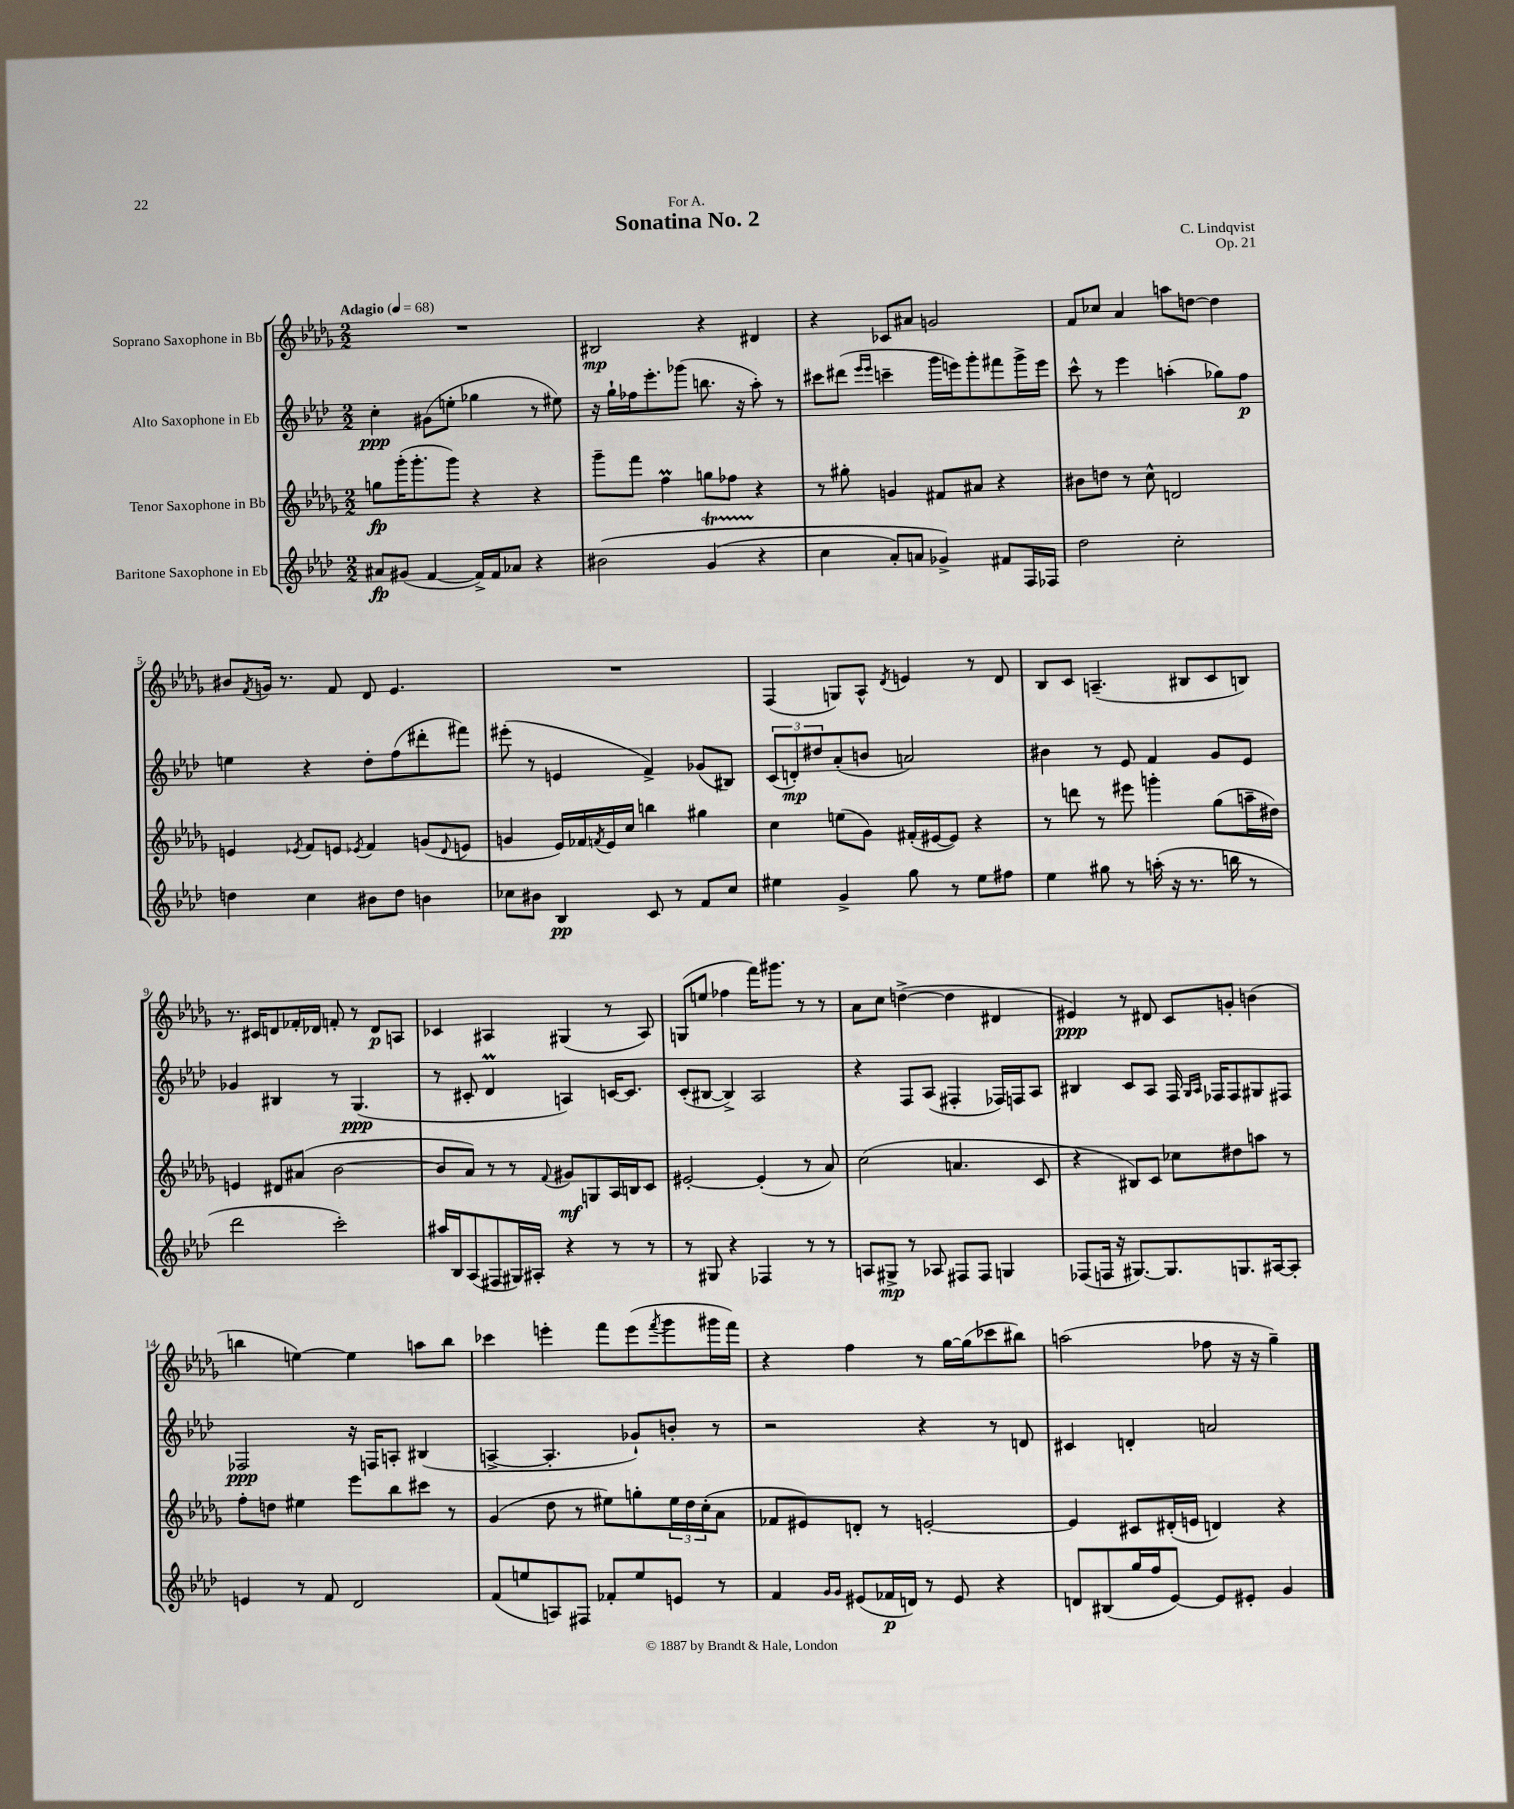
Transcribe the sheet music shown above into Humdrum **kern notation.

**kern	**kern	**kern	**kern
*staff4	*staff3	*staff2	*staff1
*clefG2	*clefG2	*clefG2	*clefG2
*k[b-e-a-d-]	*k[b-e-a-d-g-]	*k[b-e-a-d-]	*k[b-e-a-d-g-]
*M2/2	*M2/2	*M2/2	*M2/2
*MM68	*MM68	*MM68	*MM68
8a#	8gg	4cc'	1r
(8g#	(16ggg-'	.	.
.	8.ggg-'	.	.
[4f	.	(8g#	.
.	8ggg-)	8ee'	.
16f^])	4r	4gg-	.
16f	.	.	.
8a-	.	.	.
4r	4r	8r	.
.	.	8ee#)	.
=	=	=	=
&(2b#	8ggg-~	16r	2B#
.	.	16gg`	.
.	8fff	16ff-	.
.	.	8.eee-'	.
.	4ff	.	.
.	.	(8ggg-	.
(4g	8gg	8.bb	4r
.	8ff-	.	.
.	.	16r	.
4r	4r	8aa-')	4d#
.	.	8r	.
=	=	=	=
4cc	8r	8ccc#	4r
.	8gg#'	(8ddd#	.
.	.	16qqeee-	.
.	.	16qqeee-	.
8a-')	4g	4ccc~	8c-
8a	.	.	8a#
4g-^&)	8f#	16ggg	2g
.	.	16eee)	.
.	8a#	8ggg'	.
8f#	4r	8fff#	.
16F	.	16ggg^	.
16F-	.	16eee	.
=	=	=	=
2dd-	8b#	8ccc^^	8f
.	8dd	8r	8cc-
.	8r	4eee-	4a-
.	8cc^^	.	.
2cc'	2d	(4aa'	8aa
.	.	.	[8dd
.	.	8gg-)	4dd]
.	.	8ff	.
=	=	=	=
4dd	4e	4ee	8b#
.	.	.	8qf
.	.	.	16g
.	.	.	8.r
.	8qe-	.	.
4cc	8f	4r	.
.	8e	.	8f
.	8qe-	.	.
8b#	4f	8dd-'	8d-
8dd	.	(8ff	4.e-
4b	(8g	8ddd#'	.
.	8qqd-	.	.
.	8e	8fff#)	.
=	=	=	=
8cc-	4g	(8eee#'	1r
8b#	.	8r	.
4B-	16e-)	4e	.
.	16f-	.	.
.	8qf	.	.
.	16e-	.	.
.	16cc	.	.
8c	4bb	4f^)	.
8r	.	.	.
8f	4gg#	(8g-	.
8cc-	.	8B#)	.
=	=	=	=
4ee#	4cc	(12c	(4F
.	.	12d')	.
.	.	12dd#	.
4g^	(8ee	(8a-'	8G)
.	8g-)	8b	8A-^^
.	.	.	8qd-
8gg	(16f#'	2a)	4e
.	[16e#	.	.
8r	8e#])	.	.
8ee#	4r	.	8r
8ff#	.	.	8d-
=	=	=	=
4ee-	8r	4b#	8B-
.	8ddd	.	8c
8gg#	8r	8r	(4.A~
8r	8eee#	8e-	.
(16aa'	4ggg'	4f	.
16r	.	.	.
8.r	.	.	8B#
.	(8gg-	8g	8c
16bb	.	.	.
8r	16aa~	8e-	8B)
.	16dd#)	.	.
=	=	=	=
2ddd-	4e	4g-	8.r
.	.	.	16c#
.	8d#	4B#	8d
.	(8a#	.	16f-'
.	.	.	16d-
2ccc')	[2b-	8r	8f'
.	.	(4.G	8r
.	.	.	8d-
.	.	.	8A
=	=	=	=
16aa#	8b-]	8r	4c-
16B-	.	.	.
(8A-	8a-)	8c#'	.
8F#	8r	4d-	4A#
16G#)	8r	.	.
16A#'	.	.	.
.	8qqf	.	.
4r	8g#	4A)	(4G#
.	8G	.	.
8r	16A-	[16c	8r
.	16B	8.c]	.
8r	8c	.	8A#)
=	=	=	=
8r	[2e#'	(8c'	(8G
8G#	.	[8B#	8ee
4r	.	4B#^])	4ff-
4F-	(4e#']	2A-	16fff)
.	.	.	8.ggg#
8r	8r	.	8r
8r	8a-)	.	8r
=	=	=	=
8A	(2cc	4r	8a-
8G#^	.	.	8cc
8r	.	8F	([4dd^
8A-	.	(8A-	.
8F#	4.a	4F#'	4dd]
8F#	.	.	.
4G	.	16F-)	4d#
.	.	16F	.
.	8c	8A-	.
=	=	=	=
(8F-	4r	4B#	4e#)
16F	.	.	.
16r	.	.	.
[8.G#)	8B#)	8c	8r
.	8c	8A-	8d#
8.G#]	.	.	.
.	8cc-	16F	8c
.	.	16qqG	.
.	.	16qqA-	.
.	.	16F-	.
8.G	8dd#	8F-	8g'
.	8aa	8G#	(4b
[16A#	.	.	.
8A#']	8r	8F#	.
=	=	=	=
4e	8ff'	2F-	4bb
.	8dd	.	.
8r	4ee#	.	[4ee)
8f	.	.	.
2d-	8eee-	16r	4ee]
.	.	16F	.
.	8bb-	8A'	.
.	8ccc#	(4B#	8aa
.	8r	.	8bb
=	=	=	=
(8f	(4g-	[4A^	4ccc-
8ee	.	.	.
8A)	8dd-	4.A']	4eee'
8F#	8r	.	.
8f-'	8ee#)	.	8fff
8ee	8gg'	8g-`)	(8eee
.	.	.	8qfff
8e	24ee#	8b'	8ggg-
.	24dd-	.	.
.	(24cc'	.	.
8r	8a-	8r	16ggg#
.	.	.	16fff)
=	=	=	=
4f	8f-	2r	4r
.	8e#)	.	.
16qqg	.	.	.
16qqg	.	.	.
(8e#	8d'	.	4ff
16f-	8r	.	.
16d)	.	.	.
8r	[2e'	4r	8r
8e#	.	.	[16gg-
.	.	.	(16gg-]
4r	.	8r	8ccc-
.	.	8d	8bb#)
=	=	=	=
8d	4e]	4c#	(2aa
(8B#	.	.	.
16gg	8c#	4d'	.
16ff	.	.	.
[8e-)	(16d#'	.	.
.	16e	.	.
8e-]	4d)	2a	8ff-
8e#'	.	.	16r
.	.	.	16r
4g	4r	.	4gg-~)
==	==	==	==
*-	*-	*-	*-
